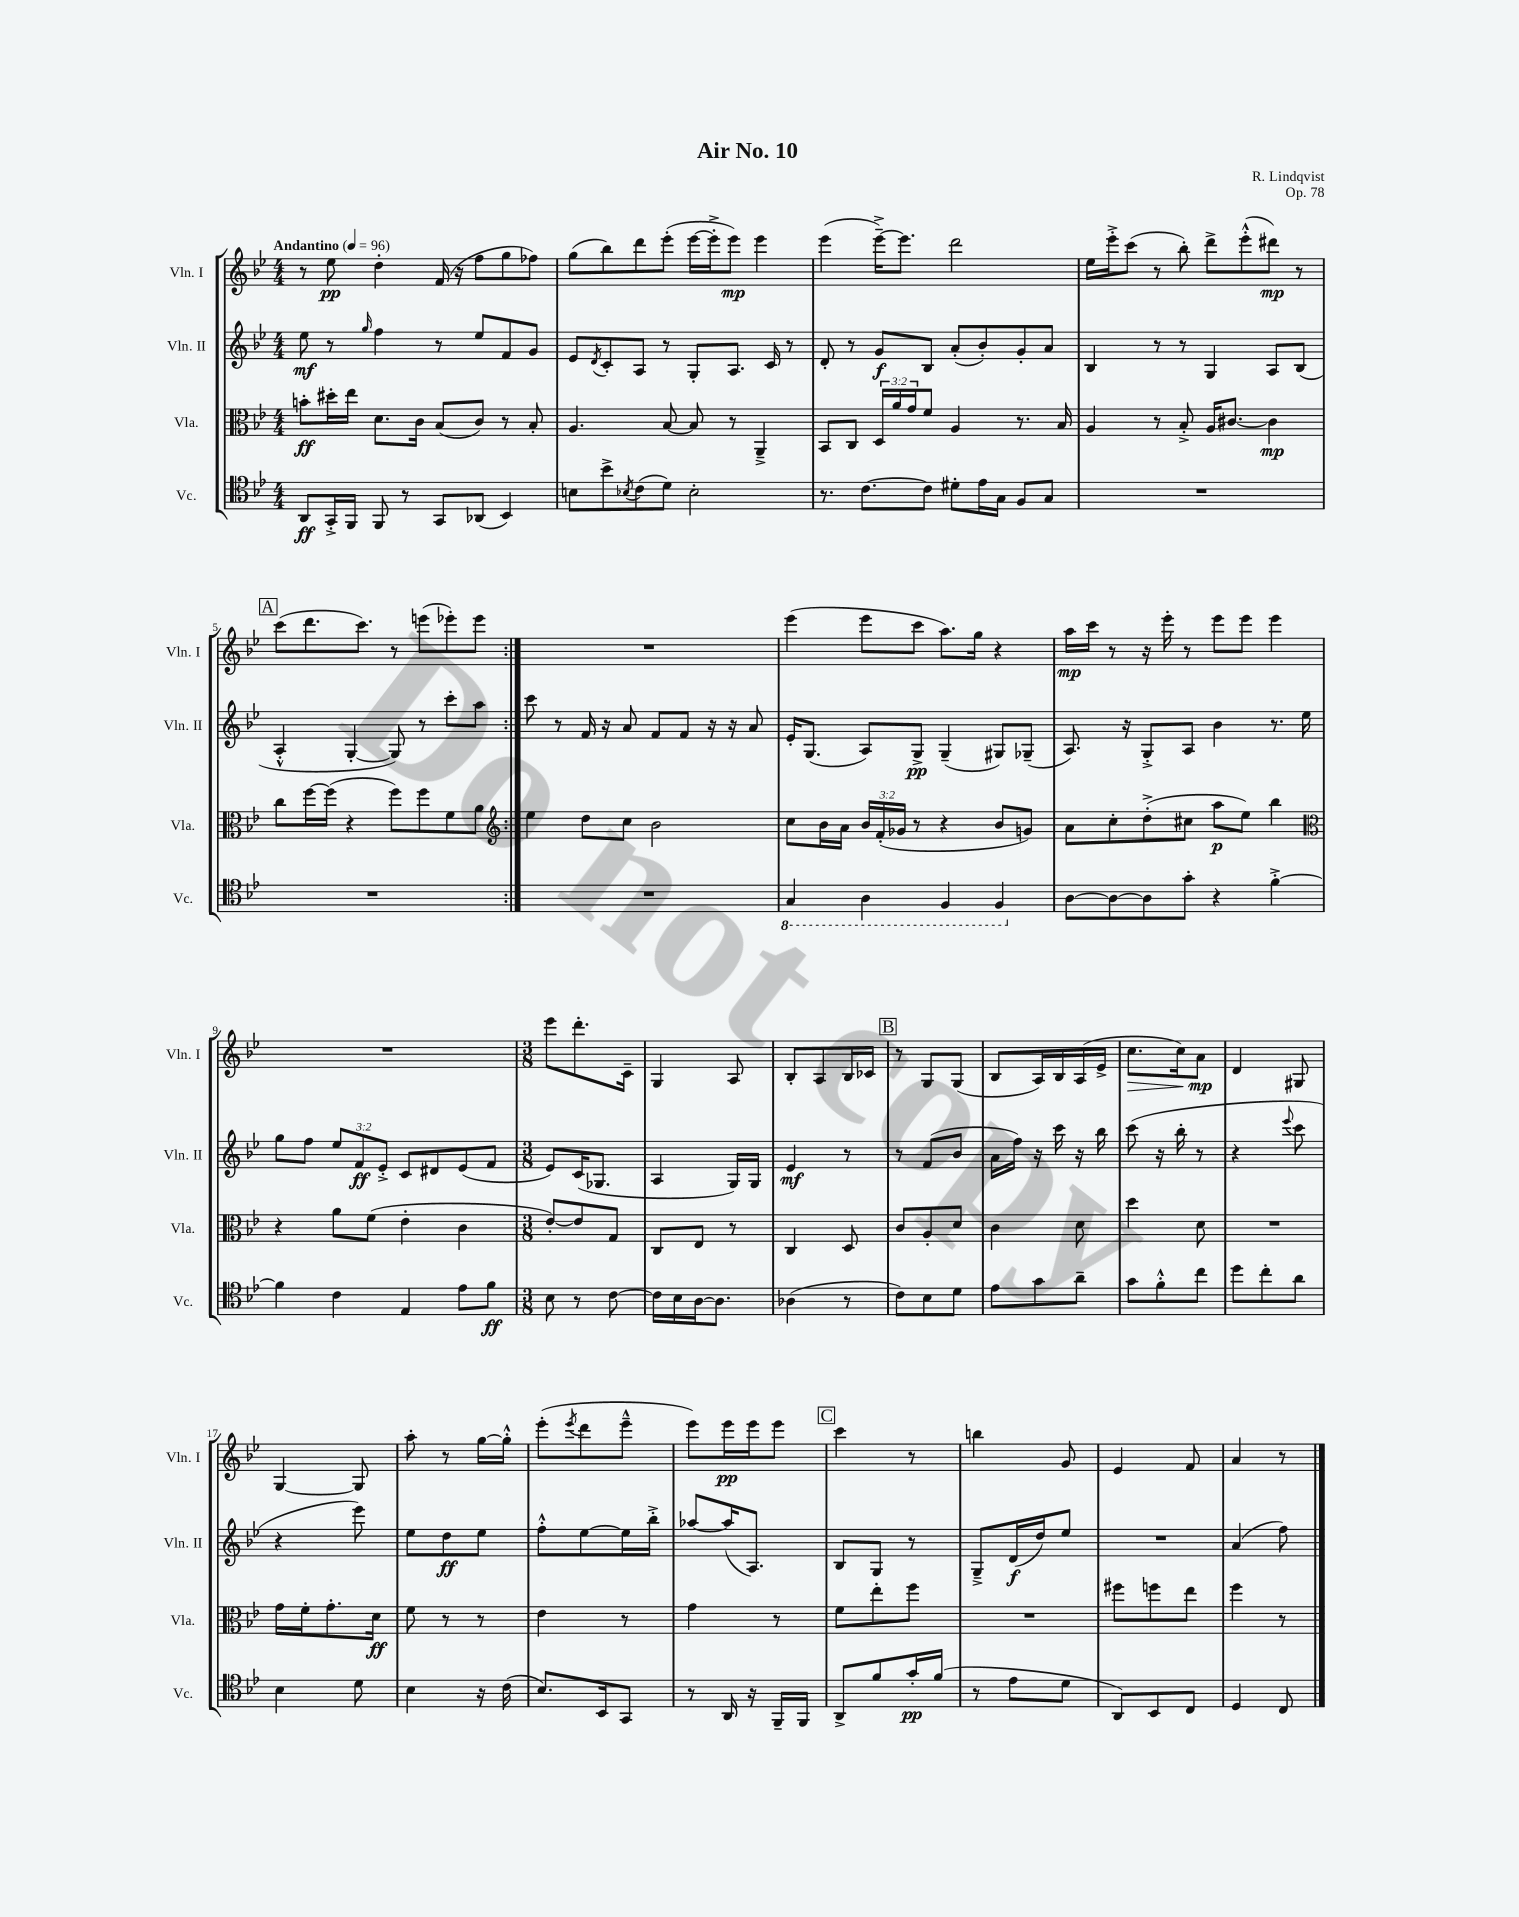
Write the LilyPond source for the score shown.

\header { title = "Air No. 10" composer = "R. Lindqvist" opus = "Op. 78" }
<<
\new StaffGroup <<
\new Staff = "s0" \with { instrumentName = "Vln. I" shortInstrumentName = "Vln. I" } {
    \clef treble \key bes \major \numericTimeSignature \time 4/4 \tempo "Andantino" 4 = 96
    \repeat volta 2 { r8 ees''8\pp d''4-. f'16( r16 f''8 g''8 fes''8) |
    g''8( bes''8) d'''8 ees'''8-.( ees'''16~ ees'''16-.-> ees'''8\mp) ees'''4 |
    ees'''4( ees'''16~--->) ees'''8. d'''2 |
    ees''16 ees'''16-.-> c'''8( r8 bes''8-.) d'''8-> ees'''8-.-^( dis'''8\mp) r8 |
    \mark \markup { \box "A" } c'''8( d'''8. c'''8.) r8 e'''8( ees'''8-.) ees'''8 | }
    R1 |
    ees'''4( ees'''8 c'''8 a''8.) g''16 r4 |
    a''16\mp c'''16 r8 r16 ees'''16-. r8 ees'''8 ees'''8 ees'''4 |
    R1 |
    \numericTimeSignature \time 3/8 ees'''8 d'''8.-. c'16-- |
    g4 a8 |
    bes8-. a8 bes16 ces'16 |
    \mark \markup { \box "B" } r8 g8 g8( |
    bes8 a16) bes16 a16( ees'16-> |
    c''8.\> c''16) a'8\mp\! |
    d'4 gis8 |
    g4~ g8 |
    a''8-. r8 g''16~ g''16-.-^ |
    ees'''8-.( \acciaccatura { ees'''8 } d'''8 ees'''8---^ |
    ees'''8) ees'''16\pp ees'''16 ees'''8 |
    \mark \markup { \box "C" } c'''4 r8 |
    b''4 g'8 |
    ees'4 f'8 |
    a'4 r8 \bar "|." |
}
\new Staff = "s1" \with { instrumentName = "Vln. II" shortInstrumentName = "Vln. II" } {
    \clef treble \key bes \major \numericTimeSignature \time 4/4 \override Staff.TupletNumber.text = #tuplet-number::calc-fraction-text
    \repeat volta 2 { ees''8\mf r8 \grace { g''16 } f''4 r8 ees''8 f'8 g'8 |
    ees'8 \acciaccatura { d'8 } c'8-. a8 r8 g8-. a8. c'16 r8 |
    d'8-. r8 g'8\f bes8 a'8-.( bes'8-.) g'8-. a'8 |
    bes4 r8 r8 g4 a8 bes8( |
    \mark \markup { \box "A" } a4-.-^ g4~-. g8) r8 c'''8-. a''8 | }
    c'''8 r8 f'16 r16 a'8 f'8 f'8 r16 r16 a'8 |
    ees'16-. g8.( a8) g8->\pp g4--( gis8) ges8--( |
    a8.) r16 g8-.-> a8 bes'4 r8. ees''16 |
    g''8 f''8 \tuplet 3/2 { ees''8 f'8\ff ees'8-.-> } c'8 dis'8 ees'8( f'8 |
    \numericTimeSignature \time 3/8 ees'8) c'16( ges8. |
    a4 g16) g16 |
    ees'4\mf r8 |
    \mark \markup { \box "B" } r8 f'8( bes'8 |
    a'16 f''16) r16 c'''16 r16 bes''16 |
    c'''8( r16 bes''16-. r8 |
    r4 \appoggiatura { ees'''8 } c'''8 |
    r4 ees'''8) |
    ees''8 d''8\ff ees''8 |
    f''8-.-^ ees''8~ ees''16 bes''16-.-> |
    aes''8~ aes''16( a8.) |
    \mark \markup { \box "C" } bes8 g8 r8 |
    g8---> d'16\f( d''16) ees''8 |
    R4. |
    a'4( f''8) \bar "|." |
}
\new Staff = "s2" \with { instrumentName = "Vla." shortInstrumentName = "Vla." } {
    \clef alto \key bes \major \numericTimeSignature \time 4/4 \override Staff.TupletNumber.text = #tuplet-number::calc-fraction-text
    \repeat volta 2 { b'8-.\ff dis''16-. ees''16 d'8. c'16 bes8( c'8) r8 bes8-. |
    a4. bes8~ bes8 r8 a,4---> |
    bes,8 c8 \tuplet 3/2 { d16 a'16 g'16 } f'8 a4 r8. bes16 |
    a4 r8 bes8-.-> a16 cis'8.~ cis'4\mp |
    \mark \markup { \box "A" } c''8 f''16~ f''16( r4 f''8) f''8 f'8 a'8 | }
    \clef treble ees''4 d''8 c''8 bes'2 |
    c''8 bes'16 a'16 \tuplet 3/2 { bes'16 f'16-.( ges'16 } r8 r4 bes'8 g'8) |
    a'8 c''8-. d''8-.->( cis''8 a''8\p ees''8) bes''4 |
    \clef alto r4 a'8 f'8( ees'4-. c'4 |
    \numericTimeSignature \time 3/8 ees'8~-.) ees'8 g8 |
    c8 ees8 r8 |
    c4 d8 |
    \mark \markup { \box "B" } c'8 a8-. d'8 |
    c'4 d'8 |
    d''4 d'8 |
    R4. |
    g'16 f'16-. g'8.-. d'16\ff |
    f'8 r8 r8 |
    ees'4 r8 |
    g'4 r8 |
    \mark \markup { \box "C" } f'8 ees''8-. f''8 |
    R4. |
    fis''8 f''8 ees''8 |
    f''4 r8 \bar "|." |
}
\new Staff = "s3" \with { instrumentName = "Vc." shortInstrumentName = "Vc." } {
    \clef tenor \key bes \major \numericTimeSignature \time 4/4
    \repeat volta 2 { a,8\ff g,16-.-> f,16 f,8 r8 g,8 aes,8( bes,4) |
    b8 bes'8-> \acciaccatura { bes8 } c'8( d'8) bes2-. |
    r8. c'8.~ c'8 dis'8-. ees'16 g16 f8 g8 |
    R1 |
    \mark \markup { \box "A" } R1 | }
    R1 |
    \ottava #-1 g,4 a,4 f,4 f,4 \ottava #0 |
    a8~ a8~ a8 g'8-. r4 f'4~-.-> |
    f'4 c'4 ees4 ees'8 f'8\ff |
    \numericTimeSignature \time 3/8 bes8 r8 c'8~ |
    c'16 bes16 a16~ a8. |
    aes4( r8 |
    \mark \markup { \box "B" } c'8) bes8 d'8 |
    ees'8 g'8 a'8-- |
    g'8 f'8-.-^ c''8 |
    d''8 c''8-. a'8 |
    bes4 d'8 |
    bes4 r16 c'16( |
    bes8.) bes,16 g,8 |
    r8 a,16 r16 f,16-- f,16 |
    \mark \markup { \box "C" } a,8-> f'8 g'16-.\pp f'16( |
    r8 ees'8 d'8 |
    a,8) bes,8 c8 |
    d4 c8 \bar "|." |
}
>>
>>
